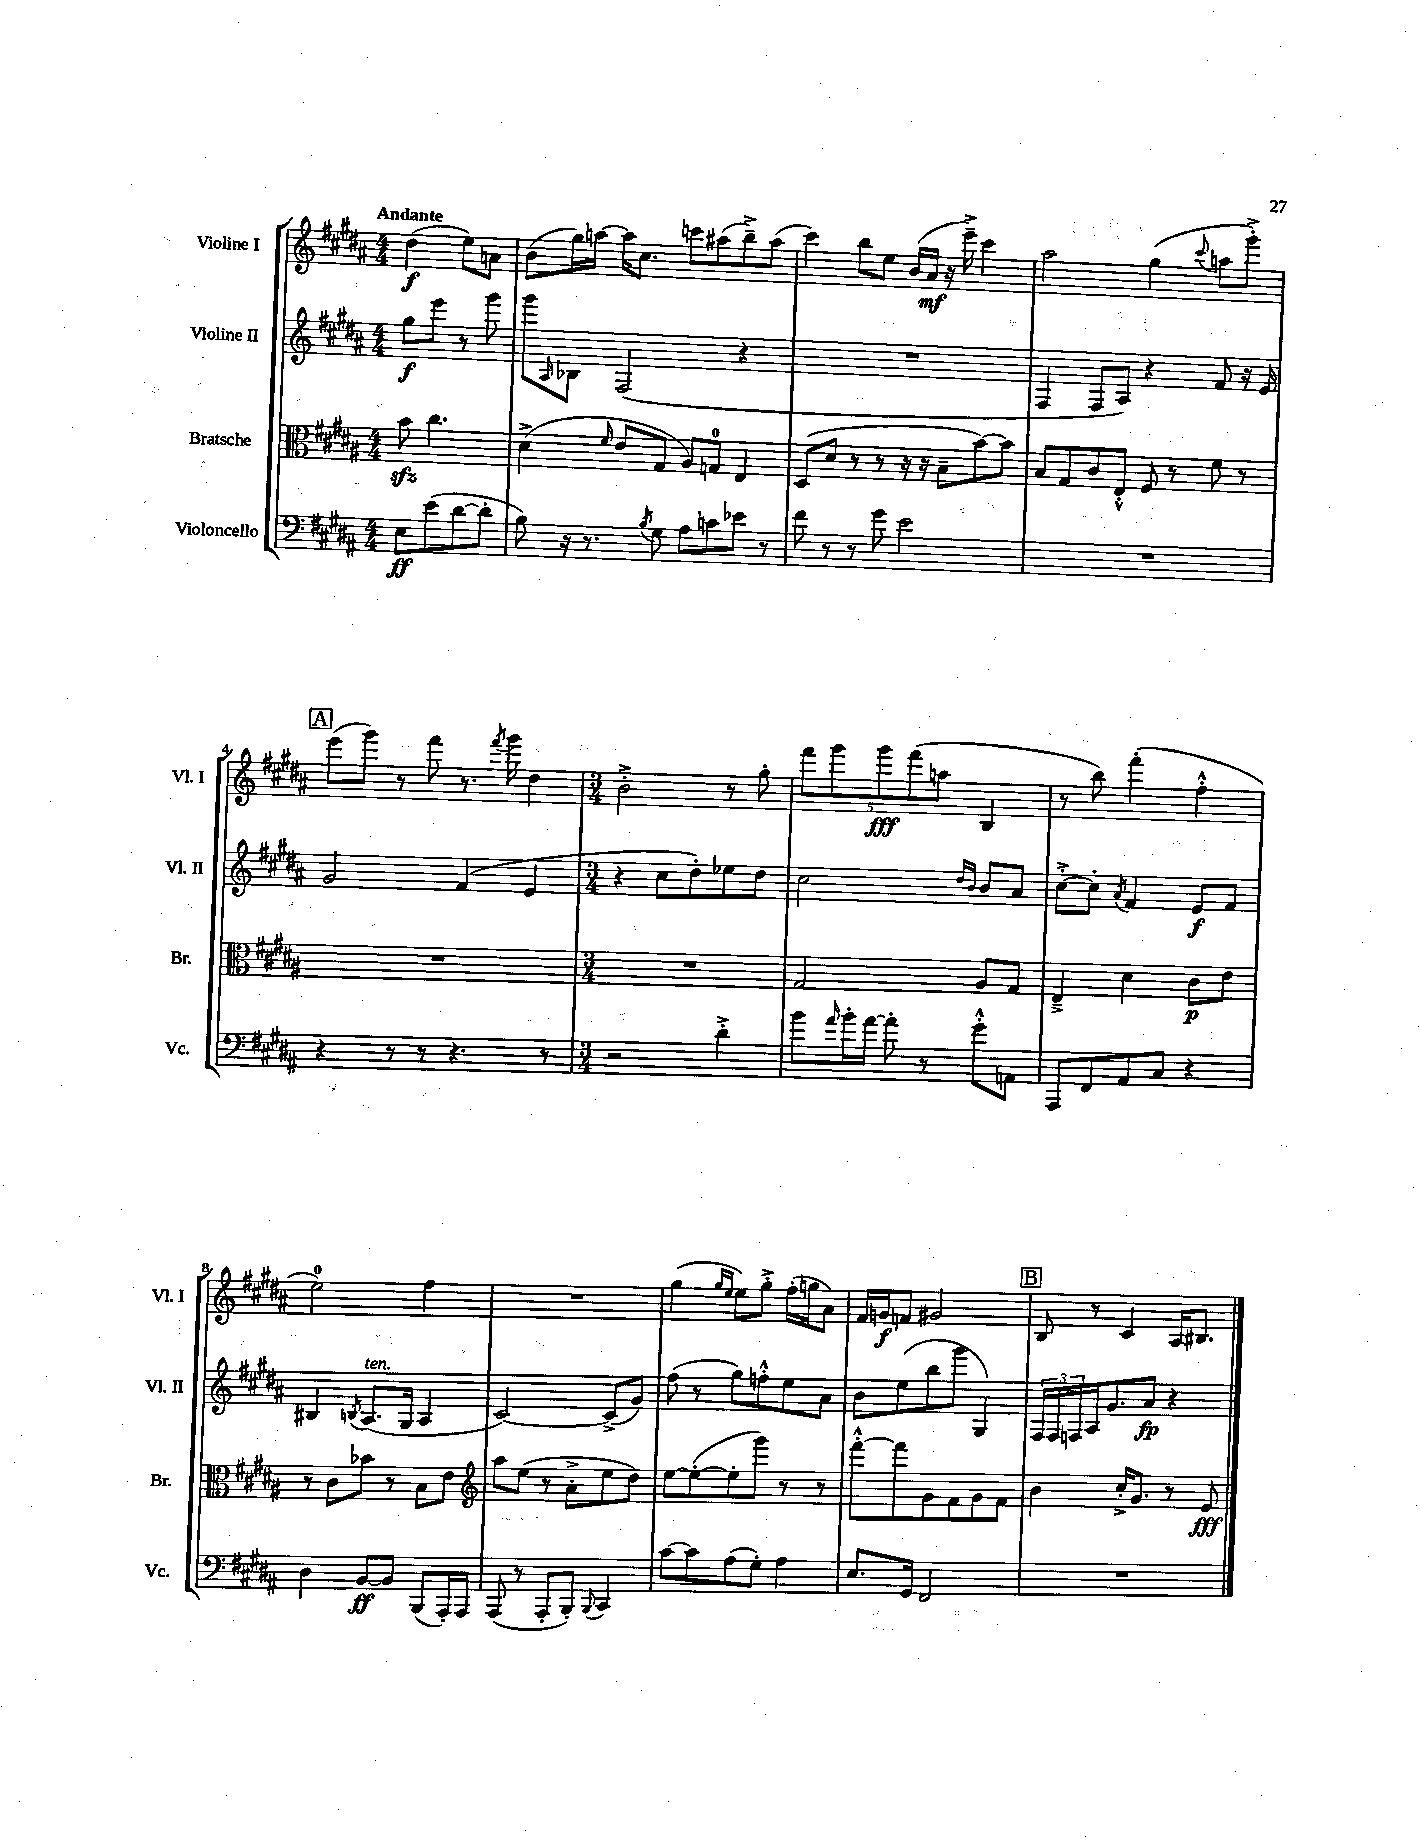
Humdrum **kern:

**kern	**dynam	**kern	**dynam	**kern	**dynam	**kern	**dynam
*part4	*part4	*part3	*part3	*part2	*part2	*part1	*part1
*staff4	*staff4	*staff3	*staff3	*staff2	*staff2	*staff1	*staff1
*I"Violoncello	*	*I"Bratsche	*	*I"Violine II	*	*I"Violine I	*
*I'Vc.	*	*I'Br.	*	*I'Vl. II	*	*I'Vl. I	*
*clefF4	*	*clefC3	*	*clefG2	*	*clefG2	*
*k[f#c#g#d#a#]	*	*k[f#c#g#d#a#]	*	*k[f#c#g#d#a#]	*	*k[f#c#g#d#a#]	*
*M4/4	*	*M4/4	*	*M4/4	*	*M4/4	*
=	=	=	=	=	=	=	=
!	!	!	!	!	!	!LO:TX:a:B:t=Andante	!
8E\L	ff	8bzz\	.	8gg#\L	f	(4dd#\	f
(8e\	.	4.cc#\	.	8eee\J	.	.	.
[8d#\	.	.	.	8r	.	8ee\L)	.
8d#'\J]	.	.	.	8ggg#\	.	8an\J	.
=1	=1	=1	=1	=1	=1	=1	=1
8B\)	.	(4d#^\	.	8ggg#\L	.	(8b\L	.
.	.	.	.	16qqA#/	.	.	.
16r	.	.	.	8B-X\J	.	16gg#\L)	.
8.r	.	.	.	.	.	[16aan\JJ	.
.	.	16qqf#/	.	.	.	.	.
.	.	8e/L	.	(2F#/	.	16aa\KL]	.
.	.	.	.	.	.	8.cc#\J	.
8qB/	.	.	.	.	.	.	.
8G#\	.	8G#/J	.	.	.	.	.
8A#\L	.	8A#/L)	.	.	.	8cccn\L	.
8cn\	.	8Gn/J	.	.	.	(8aa#X\	.
8e-X\J	.	4E/	.	4r	.	8bb~^\)	.
8r	.	.	.	.	.	(8aa#\J	.
=2	=2	=2	=2	=2	=2	=2	=2
8f#\	.	(8D#/L	.	1r	.	4ccc#\)	.
8r	.	8d#/J	.	.	.	.	.
8r	.	8r	.	.	.	8bb\L	.
8g#\	.	8r	.	.	.	8ee\J	.
2e\	.	16r	.	.	.	(16b/LL	.
.	.	16r	.	.	.	16a#/JJ	mf
.	.	8B~\L	.	.	.	16r	.
.	.	.	.	.	.	16eee~^\)	.
.	.	[8b\)	.	.	.	4ccc#\	.
.	.	8b\J]	.	.	.	.	.
=3	=3	=3	=3	=3	=3	=3	=3
1r	.	8B/L	.	4F#/	.	2aa#\	.
.	.	8G#/	.	.	.	.	.
.	.	8c#/	.	8F#/L	.	.	.
.	.	8E'^^/J	.	8A#/J)	.	.	.
.	.	8F#/	.	4r	.	(4gg#\	.
.	.	8r	.	.	.	.	.
.	.	.	.	.	.	8qqccc#/	.
.	.	8f#\	.	8f#/	.	8aan\L	.
.	.	8r	.	16r	.	8ggg#'^\J)	.
.	.	.	.	16e/	.	.	.
!!LO:LB:g=z
!!LO:REH:place=s1:t=A
=4	=4	=4	=4	=4	=4	=4	=4
4r	.	1r	.	2g#/	.	(8eee\L	.
.	.	.	.	.	.	8ggg#\J)	.
8r	.	.	.	.	.	8r	.
8r	.	.	.	.	.	8fff#\	.
4.r	.	.	.	(4f#/	.	8.r	.
.	.	.	.	.	.	8qfff#/	.
.	.	.	.	.	.	16ggg#\	.
.	.	.	.	4e/	.	4dd#\	.
8r	.	.	.	.	.	.	.
=5	=5	=5	=5	=5	=5	=5	=5
*M3/4	*	*M3/4	*	*M3/4	*	*M3/4	*
2r	.	2.r	.	4r	.	2b'^\	.
.	.	.	.	8cc#\L	.	.	.
.	.	.	.	8dd#'\)	.	.	.
4d#'^\	.	.	.	8ee-X\	.	8r	.
.	.	.	.	8dd#\J	.	8gg#'\	.
=6	=6	=6	=6	=6	=6	=6	=6
8b\L	.	2G#/	.	2cc#\	.	10fff#\L	.
.	.	.	.	.	.	10ggg#\	.
16qqa#/	.	.	.	.	.	.	.
16b'\L	.	.	.	.	.	.	.
[16a#\JJ	.	.	.	.	.	.	.
.	.	.	.	.	.	10ggg#\	fff
8a#'\]	.	.	.	.	.	.	.
.	.	.	.	.	.	(10fff#\	.
8r	.	.	.	.	.	.	.
.	.	.	.	.	.	10aan\J	.
.	.	.	.	16qqdd#/LL	.	.	.
.	.	.	.	16qqb/JJ	.	.	.
8g#'^^\L	.	8A#/L	.	8b/L	.	4B/	.
8AAn\J	.	8G#/J	.	8a#/J	.	.	.
=7	=7	=7	=7	=7	=7	=7	=7
8AAA#/L	.	4E~^/	.	[8cc#'^\L	.	8r	.
8FF#/	.	.	.	8cc#'\J]	.	8bb\)	.
.	.	.	.	8qa#/	.	.	.
8AA#/	.	4d#\	.	4f#/	.	(4fff#'\	.
8C#/J	.	.	.	.	.	.	.
4r	.	8c#\L	p	8e/L	f	4ff#'^^\	.
.	.	8e\J	.	8f#/J	.	.	.
!!LO:LB:g=z
=8	=8	=8	=8	=8	=8	=8	=8
4D#\	.	8r	.	4B#X/	.	2ee\)	.
.	.	8c#\L	.	.	.	.	.
.	.	.	.	8qBn/	.	.	.
!	!	!	!	!LO:TX:a:i:t=ten.	!	!	!
[8BB/L	ff	8b-X\J	.	(8.A#/L	.	.	.
8BB/J]	.	8r	.	.	.	.	.
.	.	.	.	16G#/Jk	.	.	.
(8BBB/L	.	8B\L	.	4A#/	.	4ff#\	.
16AAA#'/L)	.	8e\J	.	.	.	.	.
16AAA#/JJ	.	.	.	.	.	.	.
=9	=9	=9	=9	=9	=9	=9	=9
*	*	*clefG2	*	*	*	*	*
(8AAA#/	.	8aa#\L	.	[2c#/)	.	2.r	.
8r	.	(8ee\J	.	.	.	.	.
8AAA#'/L	.	8r	.	.	.	.	.
8BBB'/J)	.	8a#'^\L	.	.	.	.	.
8qqBBB/	.	.	.	.	.	.	.
4CC#/	.	8ee\	.	(8c#^/L]	.	.	.
.	.	8dd#\J)	.	8g#/J)	.	.	.
=10	=10	=10	=10	=10	=10	=10	=10
[8c#\L	.	[8ee\L	.	(8ff#\	.	(4gg#\	.
8c#\]	.	(8ee'\_	.	8r	.	.	.
.	.	.	.	.	.	16qqgg#/LL	.
.	.	.	.	.	.	16qqee/JJ	.
(8A#\	.	8ee'\]	.	8gg#\L)	.	8ee\L)	.
8G#'\J)	.	8ggg#\J)	.	8ffn'^^\	.	8gg#'^\J	.
4A#\	.	8r	.	8ee\	.	(16ff#'\LL	.
.	.	.	.	.	.	16ggn\J	.
.	.	8r	.	8a#\J	.	8a#\J)	.
=11	=11	=11	=11	=11	=11	=11	=11
8.E/L	.	[8fff#'^^\L	.	8b\L	.	16f#/LL	.
.	.	.	.	.	.	16gn/J	f
.	.	8fff#\]	.	(8ee\	.	8fn/J	.
16GG#/Jk	.	.	.	.	.	.	.
2FF#/	.	8g#\	.	8bb\	.	2g#X/	.
.	.	8f#\	.	8ggg#\J	.	.	.
.	.	8g#\	.	4G#/)	.	.	.
.	.	8f#\J	.	.	.	.	.
!!LO:REH:place=s1:t=B
=12	=12	=12	=12	=12	=12	=12	=12
2.r	.	4b\	.	24F#/LL	.	8B/	.
.	.	.	.	24F#/	.	.	.
.	.	.	.	24Fn/	.	.	.
.	.	.	.	16A#/J	.	8r	.
.	.	.	.	8.g#/	.	.	.
.	.	16cc#'^/KL	.	.	.	4c#/	.
.	.	8.g#/J	.	.	.	.	.
.	.	.	.	8a#/J	fp	.	.
.	.	8r	.	4r	.	16A#/KL	.
.	.	.	.	.	.	8.B#X/J	.
.	.	8e/	fff	.	.	.	.
==	==	==	==	==	==	==	==
*-	*-	*-	*-	*-	*-	*-	*-
